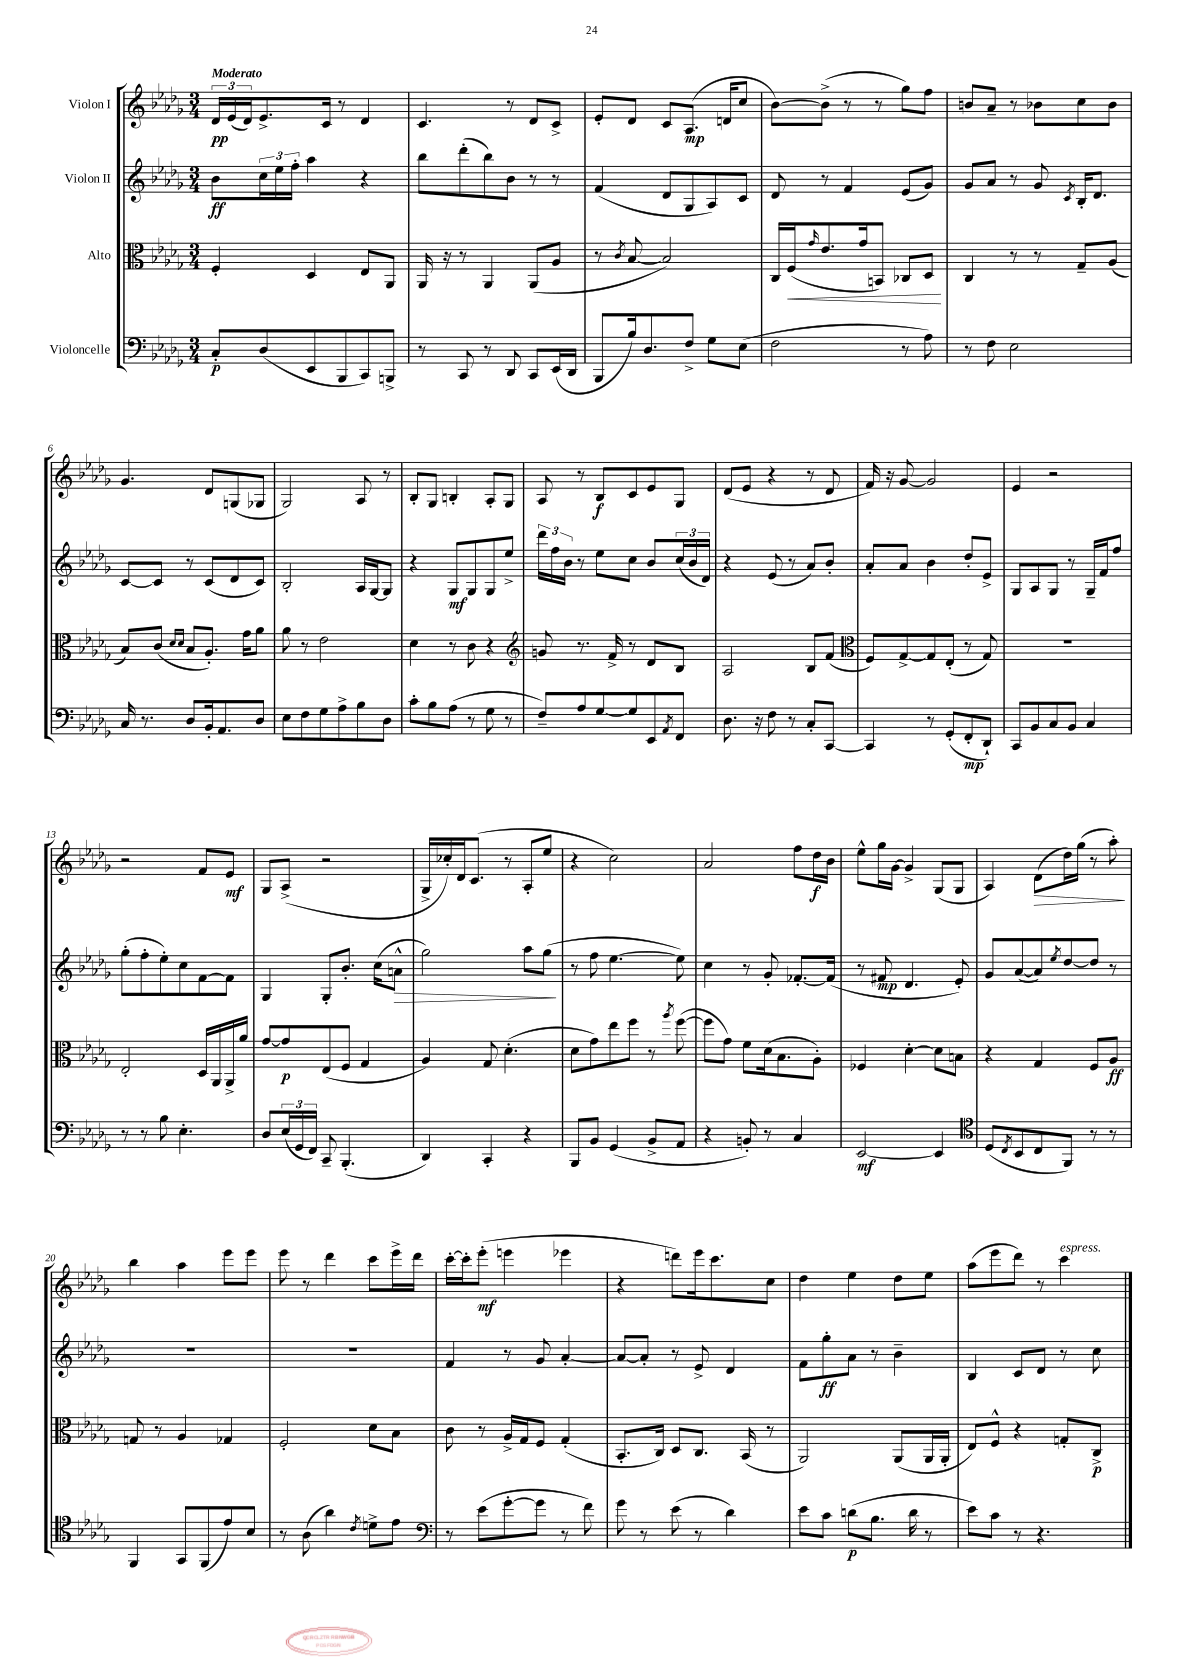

**kern	**dynam	**kern	**dynam	**kern	**dynam	**kern	**dynam
*part4	*part4	*part3	*part3	*part2	*part2	*part1	*part1
*staff4	*staff4	*staff3	*staff3	*staff2	*staff2	*staff1	*staff1
*I"Violoncelle	*	*I"Alto	*	*I"Violon II	*	*I"Violon I	*
*clefF4	*	*clefC3	*	*clefG2	*	*clefG2	*
*k[b-e-a-d-g-]	*	*k[b-e-a-d-g-]	*	*k[b-e-a-d-g-]	*	*k[b-e-a-d-g-]	*
*M3/4	*	*M3/4	*	*M3/4	*	*M3/4	*
=1	=1	=1	=1	=1	=1	=1	=1
!	!	!	!	!	!	!LO:TX:a:B:t=Moderato	!
8C'/L	p	4F'/	.	8b-\L	ff	24d-/LL	pp
.	.	.	.	.	.	(24e-/	.
.	.	.	.	.	.	24d-/J)	.
(8D-/	.	.	.	24cc\L	.	8.e-^/	.
.	.	.	.	24ee-\	.	.	.
.	.	.	.	24ff'\JJ	.	.	.
8EE-/	.	4D-/	.	4aa-\	.	.	.
.	.	.	.	.	.	16c/Jk	.
8BBB-/	.	.	.	.	.	8r	.
8CC/)	.	8E-/L	.	4r	.	4d-/	.
8BBBn^/J	.	8AA-/J	.	.	.	.	.
=2	=2	=2	=2	=2	=2	=2	=2
8r	.	16AA-/	.	8bb-\L	.	4.c/	.
.	.	16r	.	.	.	.	.
8CC/	.	8r	.	(8ddd-'\	.	.	.
8r	.	4AA-/	.	8bb-\)	.	.	.
8DD-/	.	.	.	8b-\J	.	8r	.
8CC/L	.	(8AA-/L	.	8r	.	8d-/L	.
(16EE-/L	.	8A-/J	.	8r	.	8c^/J	.
16DD-/JJ	.	.	.	.	.	.	.
=3	=3	=3	=3	=3	=3	=3	=3
8BBB-/L	.	8r	.	(4f/	.	8e-'/L	.
.	.	8qc/	.	.	.	.	.
16B-/k)	.	[8B-/	.	.	.	8d-/J	.
8.D-/	.	.	.	.	.	.	.
.	.	2B-/])	.	8d-/L	.	8c/L	.
8F^/J	.	.	.	8G-/	.	(8.A-/J	mp
8G-\L	.	.	.	8A-/)	.	.	.
.	.	.	.	.	.	16dn/KL	.
(8E-\J	.	.	.	8c/J	.	8cc/J	.
=4	=4	=4	=4	=4	=4	=4	=4
2F\	.	16C/LL	.	8d-/	.	[8b-\L)	.
!	!	!	!LO:HP:b	!	!	!	!
.	.	(16F/J	<	.	.	.	.
.	.	16qqg-/	.	.	.	.	.
.	.	8.e-/	.	8r	.	(8b-^\J]	.
.	.	.	.	4f/	.	8r	.
.	.	16g-/k	.	.	.	.	.
.	.	8BBn/J)	.	.	.	8r	.
8r	.	8C-X/L	.	(8e-/L	.	8gg-\L)	.
8A-\)	.	8D-/J	.	8g-/J)	.	8ff\J	.
.	.	.	[	.	.	.	.
=5	=5	=5	=5	=5	=5	=5	=5
8r	.	4C/	.	8g-/L	.	8bn/L	.
8F\	.	.	.	8a-/J	.	8a-~/J	.
2E-\	.	8r	.	8r	.	8r	.
.	.	8r	.	8g-/	.	8b-X\L	.
.	.	.	.	8qc/	.	.	.
.	.	8G-~/L	.	16B-'/KL	.	8cc\	.
.	.	.	.	8.d-/J	.	.	.
.	.	(8A-/J	.	.	.	8b-\J	.
!!LO:LB:g=z
=6	=6	=6	=6	=6	=6	=6	=6
16C/	.	8B-/L)	.	[8c/L	.	4.g-/	.
8.r	.	.	.	.	.	.	.
.	.	(8c/J	.	8c/J]	.	.	.
.	.	16qqd-/LL	.	.	.	.	.
.	.	16qqd-/JJ	.	.	.	.	.
8D-/L	.	8B-/L	.	8r	.	.	.
16BB-'/k	.	8.A-'/J)	.	(8c/L	.	8d-/L	.
8.AA-/	.	.	.	.	.	.	.
.	.	.	.	8d-/	.	(8Gn/	.
.	.	16g-\KL	.	.	.	.	.
8D-/J	.	8a-\J	.	8c/J)	.	8G-X/J	.
=7	=7	=7	=7	=7	=7	=7	=7
8E-\L	.	8a-\	.	2B-'/	.	2G-/)	.
8F\	.	8r	.	.	.	.	.
8G-\	.	2e-\	.	.	.	.	.
8A-^\	.	.	.	.	.	.	.
8B-\	.	.	.	16A-/LL	.	8A-/	.
.	.	.	.	[16G-/J	.	.	.
8D-\J	.	.	.	8G-/J]	.	8r	.
=8	=8	=8	=8	=8	=8	=8	=8
8c'\L	.	4d-\	.	4r	.	8B-'/L	.
8B-\	.	.	.	.	.	8G-/J	.
(8A-\J	.	8r	.	8G-/L	mf	4Bn'/	.
8r	.	8c\	.	8G-/	.	.	.
8G-\	.	4r	.	8G-/	.	8A-'/L	.
8r	.	.	.	8ee-^/J	.	8G-/J	.
=9	=9	=9	=9	=9	=9	=9	=9
*	*	*clefG2	*	*	*	*	*
8F~/L)	.	8gn/	.	24ddd-\LL	.	8A-/	.
.	.	.	.	24ff\	.	.	.
.	.	.	.	24b-\JJ	.	.	.
8A-/	.	8.r	.	8r	.	8r	.
[8G-/	.	.	.	8ee-\L	.	8B-/L	f
.	.	16f^/	.	.	.	.	.
8G-/]	.	8r	.	8cc\J	.	8c/	.
8EE-/	.	8d-/L	.	8b-/L	.	8e-/	.
8qAA-/	.	.	.	.	.	.	.
8FF/J	.	8B-/J	.	(24cc/L	.	8G-/J	.
.	.	.	.	24b-/	.	.	.
.	.	.	.	24d-/JJ)	.	.	.
=10	=10	=10	=10	=10	=10	=10	=10
8.D-\	.	2A-/	.	4r	.	(8d-/L	.
.	.	.	.	.	.	8e-/J	.
16r	.	.	.	.	.	.	.
8F\	.	.	.	(8e-/	.	4r	.
8r	.	.	.	8r	.	.	.
8C'/L	.	8B-/L	.	8a-/L)	.	8r	.
[8CC/J	.	(8f/J	.	8b-'/J	.	8d-/	.
=11	=11	=11	=11	=11	=11	=11	=11
*	*	*clefC3	*	*	*	*	*
4CC/]	.	8F/L)	.	8a-'/L	.	16f/)	.
.	.	.	.	.	.	16r	.
.	.	[8G-^/	.	8a-/J	.	[8g-/	.
8r	.	8G-/]	.	4b-\	.	2g-/]	.
(8GG-'/L	.	(8E-'/J	.	.	.	.	.
8FF'/	mp	8r	.	8dd-'/L	.	.	.
8DD-`/J)	.	8G-/)	.	8e-^/J	.	.	.
=12	=12	=12	=12	=12	=12	=12	=12
8CC/L	.	2.r	.	8G-/L	.	4e-/	.
8BB-/	.	.	.	8A-/	.	.	.
8C/	.	.	.	8G-/J	.	2r	.
8BB-/J	.	.	.	8r	.	.	.
4C/	.	.	.	16G-~/LL	.	.	.
.	.	.	.	16f/J	.	.	.
.	.	.	.	8ff/J	.	.	.
!!LO:LB:g=z
=13	=13	=13	=13	=13	=13	=13	=13
8r	.	2E-'/	.	(8gg-'\L	.	2r	.
8r	.	.	.	8ff'\	.	.	.
8B-\	.	.	.	8ee-'\)	.	.	.
4.E-'\	.	.	.	8cc\	.	.	.
.	.	16D-/LL	.	[8f\	.	8f/L	.
.	.	16AA-/	.	.	.	.	.
.	.	16AA-^/	.	8f\J]	.	8e-/J	mf
.	.	16a-/JJ	.	.	.	.	.
=14	=14	=14	=14	=14	=14	=14	=14
8D-/L	.	[8g-/L	.	4G-/	.	8G-/L	.
(24E-/L	.	8g-/]	p	.	.	(8A-^/J	.
24GG-/	.	.	.	.	.	.	.
24FF/JJ)	.	.	.	.	.	.	.
8CC~/	.	(8E-/	.	8G-'/L	.	2r	.
(4.BBB-'/	.	8F/J	.	8.b-'/J	.	.	.
.	.	4G-/	.	.	.	.	.
.	.	.	.	(16cc\KL	.	.	.
!	!	!	!	!	!LO:HP:b	!	!
.	.	.	.	8an^^\J	>	.	.
=15	=15	=15	=15	=15	=15	=15	=15
4DD-/)	.	4A-/)	.	2gg-\)	.	16G-^/LL	.
.	.	.	.	.	.	16cc-X'/)	.
.	.	.	.	.	.	16d-/J	.
.	.	.	.	.	.	(8.c/J	.
4CC'/	.	8G-/	.	.	.	.	.
.	.	(4.d-'\	.	.	.	8r	.
4r	.	.	.	8aa-\L	.	8A-'/L	.
.	.	.	.	(8gg-\J	.	8ee-/J	.
.	.	.	.	.	]	.	.
=16	=16	=16	=16	=16	=16	=16	=16
8BBB-/L	.	8d-\L	.	8r	.	4r	.
8BB-/J	.	8g-\)	.	8ff\	.	.	.
(4GG-/	.	8ee-\	.	[4.ee-\	.	2cc\)	.
.	.	8ff\J	.	.	.	.	.
8BB-^/L	.	8r	.	.	.	.	.
.	.	8qaa-/	.	.	.	.	.
8AA-/J	.	([8ff\	.	8ee-\])	.	.	.
=17	=17	=17	=17	=17	=17	=17	=17
4r	.	8ff\L]	.	4cc\	.	2a-/	.
.	.	8g-\J)	.	.	.	.	.
8BBn'/)	.	8f\L	.	8r	.	.	.
8r	.	(16d-\k	.	8g-'/	.	.	.
.	.	8.B-\	.	.	.	.	.
4C/	.	.	.	[8.f-X'/L	.	8ff\L	.
.	.	8A-'\J)	.	.	.	16dd-\L	f
.	.	.	.	(16f-/Jk]	.	16b-\JJ	.
=18	=18	=18	=18	=18	=18	=18	=18
[2EE-/	mf	4F-X/	.	8r	.	8ee-^^\L	.
.	.	.	.	8f#X/	mp	16gg-\L	.
.	.	.	.	.	.	[16g-\JJ	.
.	.	[4d-'\	.	4.d-/	.	4g-^/]	.
4EE-/]	.	8d-\L]	.	.	.	(8G-/L	.
.	.	8Bn\J	.	8e-'/)	.	8G-/J	.
=19	=19	=19	=19	=19	=19	=19	=19
*clefC4	*	*	*	*	*	*	*
(8D-/L	.	4r	.	8g-/L	.	4A-/)	.
8qC/	.	.	.	.	.	.	.
8BB-/	.	.	.	([8a-/	.	.	.
!	!	!	!	!	!	!	!LO:HP:b
8C/	.	4G-/	.	8a-/])	.	(8d-\L	>
.	.	.	.	8qee-/	.	.	.
8FF/J)	.	.	.	[8dd-/	.	16dd-\L)	.
.	.	.	.	.	.	(16gg-\JJ	.
8r	.	8F/L	.	8dd-/J]	.	8r	.
8r	.	8A-/J	ff	8r	.	8aa-'\)	.
.	.	.	.	.	.	.	]
!!LO:LB:g=z
=20	=20	=20	=20	=20	=20	=20	=20
4FF/	.	8Gn/	.	2.r	.	4bb-\	.
.	.	8r	.	.	.	.	.
8GG-/L	.	4A-/	.	.	.	4aa-\	.
(8FF/	.	.	.	.	.	.	.
8e-/)	.	4G-X/	.	.	.	8eee-\L	.
8B-/J	.	.	.	.	.	8eee-\J	.
=21	=21	=21	=21	=21	=21	=21	=21
8r	.	2F'/	.	2.r	.	8eee-\	.
(8A-\	.	.	.	.	.	8r	.
4a-\)	.	.	.	.	.	4ddd-\	.
8qc/	.	.	.	.	.	.	.
8dn^\L	.	8d-\L	.	.	.	8ccc\L	.
8e-\J	.	8B-\J	.	.	.	16eee-^\L	.
.	.	.	.	.	.	16ddd-\JJ	.
=22	=22	=22	=22	=22	=22	=22	=22
*clefF4	*	*	*	*	*	*	*
8r	.	8c\	.	4f/	.	[16ccc'\LL	.
.	.	.	.	.	.	16ccc'\J]	.
(8e-\L	.	8r	.	.	.	(8eee-'\J	mf
[8g-'\	.	16A-^/LL	.	8r	.	4eeen\	.
.	.	16G-/J	.	.	.	.	.
8g-\J]	.	8F/J	.	8g-/	.	.	.
8r	.	(4G-'/	.	[4a-'/	.	4eee-X\	.
8f\)	.	.	.	.	.	.	.
=23	=23	=23	=23	=23	=23	=23	=23
8g-\	.	8.BB-'/L	.	8a-/L_	.	4r	.
8r	.	.	.	8a-'/J]	.	.	.
.	.	16C/Jk)	.	.	.	.	.
(8e-\	.	8D-/L	.	8r	.	8dddn\L)	.
8r	.	8.C/J	.	8e-^/	.	16eee-\k	.
.	.	.	.	.	.	8.ccc\	.
4d-\)	.	.	.	4d-/	.	.	.
.	.	(16BB-/	.	.	.	.	.
.	.	8r	.	.	.	8cc\J	.
=24	=24	=24	=24	=24	=24	=24	=24
8e-\L	.	2AA-/)	.	8f\L	.	4dd-\	.
8c\J	.	.	.	8gg-'\	ff	.	.
(8dn\L	p	.	.	8a-\J	.	4ee-\	.
8.B-\J	.	.	.	8r	.	.	.
.	.	(8AA-/L	.	4b-~\	.	8dd-\L	.
16d\	.	.	.	.	.	.	.
8r	.	16AA-/L	.	.	.	8ee-\J	.
.	.	16AA-'/JJ	.	.	.	.	.
=25	=25	=25	=25	=25	=25	=25	=25
8e-\L)	.	8E-/L)	.	4B-/	.	(8aa-\L	.
8c\J	.	8F^^/J	.	.	.	8eee-\	.
8r	.	4r	.	8c/L	.	8ddd-\J)	.
4.r	.	.	.	8d-/J	.	8r	.
!	!	!	!	!	!	!LO:TX:a:i:t=espress.	!
.	.	8Gn'/L	.	8r	.	4ccc\	.
.	.	8C^/J	p	8cc\	.	.	.
==	==	==	==	==	==	==	==
*-	*-	*-	*-	*-	*-	*-	*-
